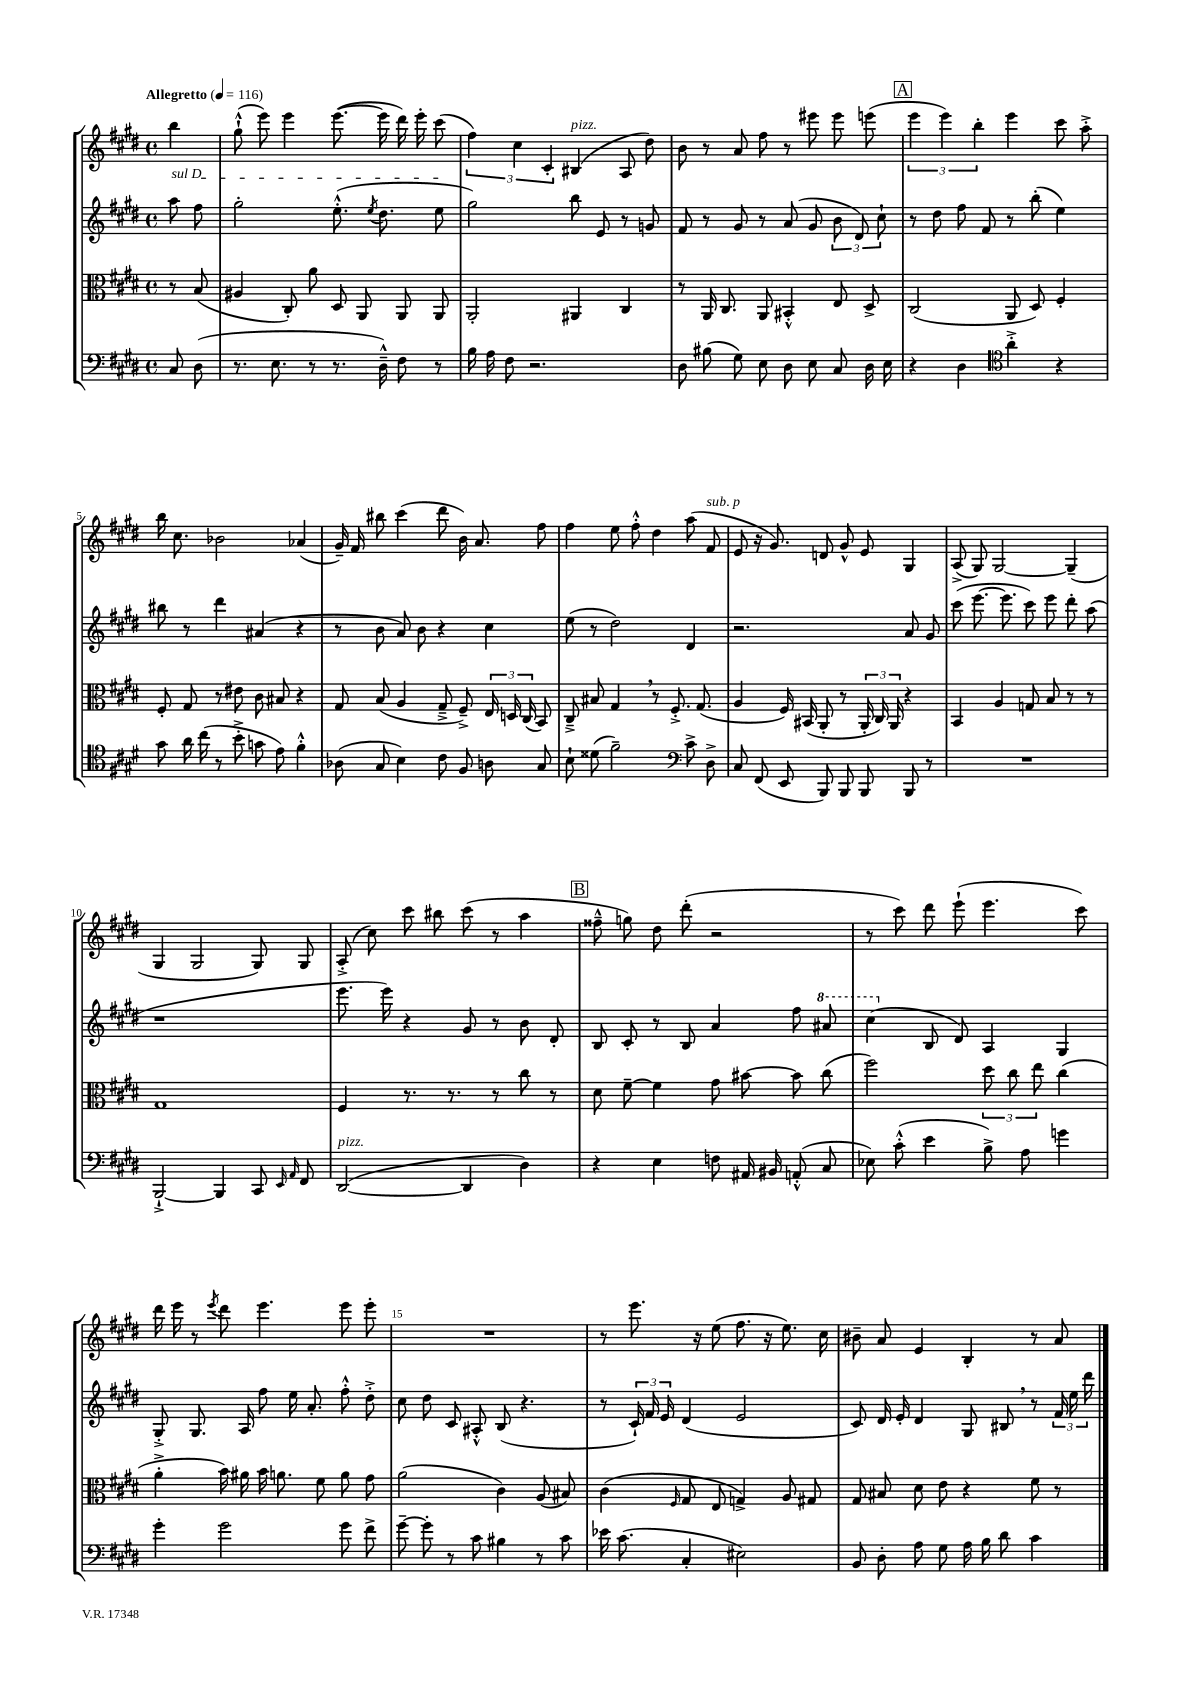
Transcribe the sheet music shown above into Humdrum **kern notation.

**kern	**kern	**kern	**kern
*part4	*part3	*part2	*part1
*staff4	*staff3	*staff2	*staff1
*clefF4	*clefC3	*clefG2	*clefG2
*k[f#c#g#d#]	*k[f#c#g#d#]	*k[f#c#g#d#]	*k[f#c#g#d#]
*M4/4	*M4/4	*M4/4	*M4/4
*met(c)	*met(c)	*met(c)	*met(c)
*MM116	*MM116	*MM116	*MM116
=	=	=	=
!	!	!	!LO:TX:a:B:t=Allegretto
!	!	!LO:TX:a:i:t=sul D	!
8C#/	8r	8aa\	4bb\
(8D#\	(8B/	8ff#\	.
=1	=1	=1	=1
8.r	4A#X/	2gg#'\	(8gg#`^^\
.	.	.	8eee\)
8.E\	.	.	.
.	8C#'/)	.	4eee\
8r	8a\	.	.
8.r	8D#/	(8.ee'^^\	([8.eee\
.	8AA/	.	.
.	.	8qee/	.
16D#~^^\)	.	8.dd#\	16eee\]
8F#\	8AA/	.	16ddd#\)
.	.	.	16eee'\
8r	8AA/	8ee\	(8ccc#\
=2	=2	=2	=2
16B\	2AA'/	2gg#\)	6ff#\)
16A\	.	.	.
8F#\	.	.	.
.	.	.	6cc#\
2.r	.	.	.
.	.	.	6c#'/
!	!	!	!LO:TX:a:i:t=pizz.
.	4AA#X/	8bb\	(4B#X/
.	.	8e/	.
.	4C#/	8r	8A/
.	.	8gn/	8dd#\)
=3	=3	=3	=3
8D#\	8r	8f#/	8b\
(8B#X\	16AA/	8r	8r
.	8.C#/	.	.
8G#\)	.	8g#/	8a/
8E\	8AA/	8r	8ff#\
8D#\	4BB#X'^^/	(8a/	8r
8E\	.	8g#/	8eee#X\
8C#/	8E/	12b\	8eee#\
.	.	12d#/)	.
16D#\	8D#^/	.	(8eeen\
.	.	12cc#`\	.
16E\	.	.	.
!!LO:REH:place=s1:t=A
=4	=4	=4	=4
4r	(2C#/	8r	6eee\
.	.	8dd#\	.
.	.	.	6eee\)
4D#\	.	8ff#\	.
.	.	.	6bb'\
.	.	8f#/	.
*clefC4	*	*	*
4a'^\	8AA/	8r	4eee\
.	8D#/)	(8bb'\	.
4r	4F#'/	4ee\)	8ccc#\
.	.	.	8aa'^\
!!LO:LB:g=z
=5	=5	=5	=5
8g#\	8F#'/	8bb#X\	16bb\
.	.	.	8.cc#\
16a\	8G#/	8r	.
(16cc#\	.	.	.
8r	8r	4ddd#\	2b-X\
8b'^\	8e#X\	.	.
8gn\	8c#\	(4a#X/	.
8e\)	8B#X/	.	.
4f#'^^\	4r	4r	(4a-X/
=6	=6	=6	=6
(8A-X\	8G#/	8r	16g#~/)
.	.	.	16f#/
8G#/	(8B/	8b\	8bb#X\
4B\)	4A/	8a/)	(4ccc#\
.	.	8b\	.
8c#\	8G#~^/	4r	8ddd#\
8F#/	8F#~^/)	.	16b\)
.	.	.	8.a/
8An\	24E/	4cc#\	.
.	24Dn/	.	.
.	(24C#/	.	.
8G#/	8BB/)	.	8ff#\
=7	=7	=7	=7
8B`\	8C#~^/	(8ee\	4ff#\
(8d##X\	8B#X/	8r	.
2f#~\)	4G#,/	2dd#\)	8ee\
.	.	.	8ff#'^^\
.	8r	.	4dd#\
.	8.F#'^/	.	.
*clefF4	*	*	*
8c#^\	.	4d#/	(8aa\
.	(8.G#/	.	.
!	!	!	!LO:TX:a:i:t=sub. p
8D#^\	.	.	8f#/
=8	=8	=8	=8
8C#/	4A/	2.r	8e/
(8FF#/	.	.	16r
.	.	.	8.g#/)
8EE/	16F#/)	.	.
.	(16BB#X/	.	.
8BBB/)	8AA'/	.	8dn/
8BBB/	8r	.	8g#^^/
8BBB/	24AA'/	.	8e/
.	24C#/)	.	.
.	24AA/	.	.
8BBB/	4r	8a/	4G#/
8r	.	8g#/	.
=9	=9	=9	=9
1r	4BB/	(8ccc#\	(8A^/
.	.	[8.eee\	8G#/)
.	4A/	.	[2G#/
.	.	8.eee\]	.
.	8Gn/	8ccc#\)	.
.	8B/	8eee\	.
.	8r	8ddd#'\	(4G#~/]
.	8r	(8aa\	.
!!LO:LB:g=z
=10	=10	=10	=10
[2BBB`^/	1G#	1r	4G#/
.	.	.	2G#/
4BBB/]	.	.	.
8CC#/	.	.	8G#/)
16qqEE/	.	.	.
16qqAA/	.	.	.
8FF#/	.	.	8G#/
=11	=11	=11	=11
!LO:TX:a:i:t=pizz.	!	!	!
([2DD#/	4F#/	8.eee\	(8A'^/
.	.	.	8cc#\)
.	.	16eee\)	.
.	8.r	4r	8ccc#\
.	.	.	8bb#X\
.	8.r	.	.
4DD#/]	.	8g#/	(8ccc#\
.	8r	8r	8r
4D#\)	8cc#\	8b\	4aa\
.	8r	8d#'/	.
!!LO:REH:place=s1:t=B
=12	=12	=12	=12
4r	8d#\	8B/	8ff##X~^^\
.	[8f#~\	8c#'/	8ggn\)
4E\	4f#\]	8r	8dd#\
.	.	8B/	(8ddd#'\
8Fn\	8g#\	4a/	2r
16AA#X/	[8b#X\	.	.
16BB#X/	.	.	.
(8AAn'^^/	8b#\]	8ff#\	.
*	*	*8va	*
8C#/	(8cc#\	8aa#X/	.
=13	=13	=13	=13
8E-X\)	2ff#\)	(4ccc#\	8r
(8c#'^^\	.	.	8ccc#\)
*	*	*X8va	*
4e\	.	8B/	8ddd#\
.	.	8d#/)	(8eee`\
8B^\)	12dd#\	4A/	4.eee\
.	12cc#\	.	.
8A\	.	.	.
.	12ee\	.	.
4gn\	(4cc#\	4G#/	.
.	.	.	8ccc#\)
!!LO:LB:g=z
=14	=14	=14	=14
4g#'\	4a'^\	8G#'^/	16ddd#\
.	.	.	16eee\
.	.	8.G#/	8r
.	.	.	8qeee/
2g#\	16b\)	.	8ddd#\
.	16a#X\	16A/	.
.	16b\	8ff#\	4.eee\
.	8.an\	.	.
.	.	16ee\	.
.	.	8.a'/	.
.	8f#\	.	.
8g#\	8a\	8ff#'^^\	8eee\
8f#^\	8g#\	8dd#'^\	8eee'\
=15	=15	=15	=15
[8g#~\	(2a\	8cc#\	1r
8g#'\]	.	8dd#\	.
8r	.	8c#/	.
8c#\	.	8A#X'^^/	.
4B#X\	4c#\)	(8B/	.
.	.	4.r	.
8r	(8A/	.	.
8c#\	8B#X/)	.	.
=16	=16	=16	=16
16e-X\	(4c#\	8r	8r
(8.c#\	.	.	.
.	.	24c#`/)	8.eee\
.	.	24f#/	.
.	.	24e/	.
.	16qqF#/	.	.
4C#'/	8G#/	(4d#/	.
.	.	.	16r
.	8E/	.	(8ee\
2E#X\)	4Gn^/)	2e/	8.ff#\
.	.	.	16r
.	8A/	.	8.ee\)
.	8G#X/	.	.
.	.	.	16cc#\
=17	=17	=17	=17
8BB/	8G#/	8c#/)	8b#X~\
8D#'\	8B#X/	16d#/	8a/
.	.	16e'/	.
8A\	8d#\	4d#/	4e/
8G#\	8e\	.	.
16A\	4r	8G#/	4B'/
16B\	.	.	.
8d#\	.	8B#X,/	.
4c#\	8f#\	8r	8r
.	8r	24f#/	8a/
.	.	24ee\	.
.	.	24ddd#\	.
==	==	==	==
*-	*-	*-	*-
